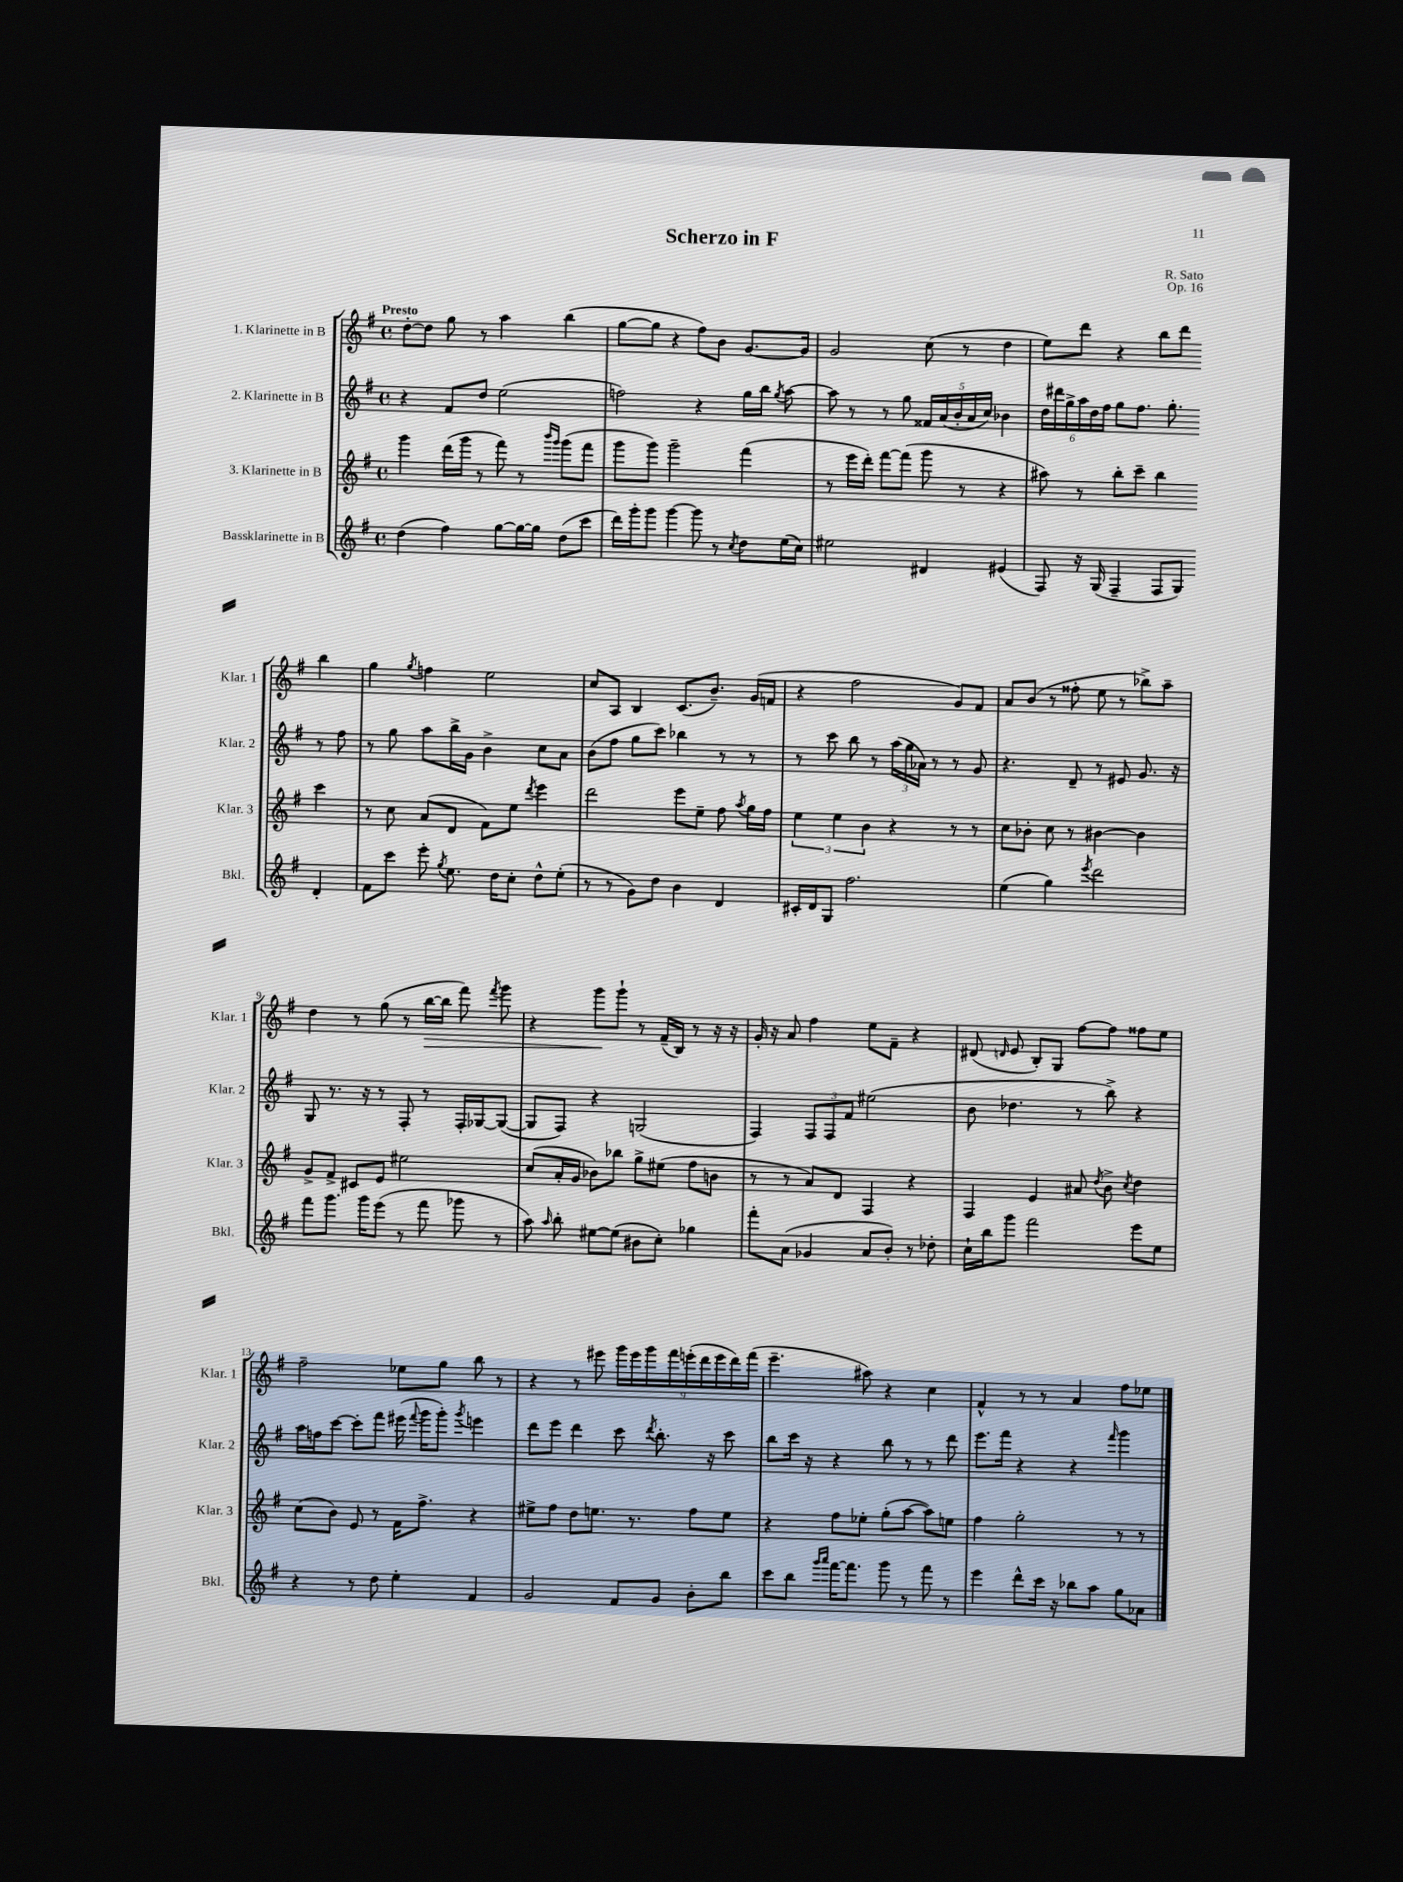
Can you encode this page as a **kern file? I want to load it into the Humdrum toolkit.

**kern	**kern	**kern	**kern
*staff4	*staff3	*staff2	*staff1
*clefG2	*clefG2	*clefG2	*clefG2
*k[f#]	*k[f#]	*k[f#]	*k[f#]
*M4/4	*M4/4	*M4/4	*M4/4
*met(c)	*met(c)	*met(c)	*met(c)
(4dd	4ggg	4r	[8dd'
.	.	.	8dd]
4ff#)	(16ddd	8f#	8gg
.	16ggg	.	.
.	8r	8dd	8r
[8gg	8fff#)	(2ee	4aa
16gg_	8r	.	.
16gg]	.	.	.
.	16qqbbb	.	.
.	16qqggg	.	.
(8dd	(8ggg	.	(4bb
8ccc	8fff#	.	.
=	=	=	=
16ddd)	8ggg	2ff)	[8gg
16ggg'	.	.	.
8ggg	8ggg)	.	8gg]
[4ggg	2ggg~	.	4r
8ggg]	.	4r	8ff#)
8r	.	.	8b
8qcc	.	.	.
8dd	(4fff#	16gg	[8.g
.	.	16bb	.
.	.	8qgg	.
(16ee	.	[8aa	.
16cc)	.	.	16g]
=	=	=	=
2ee#	8r	8aa]	2g
.	16eee	8r	.
.	16ddd')	.	.
.	[8fff#	8r	.
.	(8fff#]	8gg	.
4d#	8ggg	20f##	(8cc
.	.	(20a	.
.	.	20b'	.
.	8r	.	8r
.	.	20a	.
.	.	20cc)	.
(4e#	4r	4b-	4dd
=	=	=	=
8F#)	8aa#)	24dd	8ee)
.	.	24ddd#	.
.	.	24gg^	.
16r	8r	24aa	8ddd
.	.	24dd	.
(16G	.	.	.
.	.	24ff#	.
4F#~	8bb'	8gg	4r
.	8ccc~	8.ff#	.
8F#	4bb	.	8bb
.	.	8.gg'	.
8G)	.	.	8ddd
4d'	4ccc	8r	4bb
.	.	8ff#	.
=	=	=	=
8f#	8r	8r	4gg
8ccc	8cc	8gg	.
.	.	.	8qgg
8eee'	(8a	8aa	4ff
8qgg	.	.	.
8.ee	8d	16bb^	.
.	.	16g	.
.	8f#)	4b^	2ee
16dd	.	.	.
8cc'	8ee	.	.
.	8qddd	.	.
8dd^^	4eee	8cc	.
(8ee'	.	8a	.
=	=	=	=
8r	2ddd	(8b	8cc
8r	.	8ff#	8A
8g)	.	8gg	4B
8dd	.	8ccc)	.
4b	8eee	4bb-	(8.c
.	8ee~	.	.
.	.	.	8.b~)
4d	8ff#	8r	.
.	8qaa	.	.
.	16gg	8r	(16g
.	16ff#	.	16f
=	=	=	=
16c#'	6ee	8r	4r
16d	.	.	.
8G	.	8ccc	.
.	6ee	.	.
2.ff#	.	8bb	2ff#
.	6b	.	.
.	.	8r	.
.	4r	(24aa	.
.	.	24gg	.
.	.	24a-)	.
.	.	8r	.
.	8r	8r	8g)
.	8r	8g	8f#
=	=	=	=
(4ee	8cc	4.r	8a
.	8b-'	.	(8b
4gg)	8cc	.	8r
.	8r	8d~	8ff##'
8qeee	.	.	.
2ddd	[4b#	8r	8ee
.	.	8e#	8r
.	4b#]	8.g	8bb-^)
.	.	.	8aa~
.	.	16r	.
=	=	=	=
8fff#	8g^	8G	4dd
8.ggg	8f#^	8.r	.
.	8c#	.	8r
16ggg	.	16r	.
(8eee	8e	8r	(8gg
8r	2ee#	8F#'	8r
8fff#	.	8r	[16bb
.	.	.	16bb]
8ggg-	.	16F#'	8fff#)
.	.	[16G-	.
.	.	.	8qfff#
8r	.	(8G-_	8ggg
=	=	=	=
8aa)	(8cc	8G-]	4r
16qqaa	.	.	.
8bb'	16a'	8F#)	.
.	16g	.	.
[8ee#	8b-)	4r	8ggg
(8ee#]	8bb-	.	8ggg`
8b#	8gg^	(2G	8r
8cc')	(8ee#	.	(16f#~
.	.	.	16B)
4gg-	8ff#	.	8r
.	8b	.	16r
.	.	.	16r
=	=	=	=
8fff#'	8r	4F#)	16g'
.	.	.	16r
(8a	8r	.	8a
4g-	8a)	12F#	4ff#
.	.	12F#	.
.	8d	.	.
.	.	12f#	.
8a	4F#	(2ee#	8ee
8b')	.	.	8f#~
8r	4r	.	4r
8dd-'	.	.	.
=	=	=	=
16cc`	4F#	8b	(8d#
16bb	.	.	.
.	.	.	16qqd
8ggg	.	4.dd-	8e
2fff#	4e	.	8B')
.	.	.	8G
.	8a#	8r	[8ff#
.	8qdd	.	.
.	8b^	8bb^)	8ff#]
.	8qcc	.	.
8eee	4dd	4r	8ff##
8ee	.	.	8ee
=	=	=	=
4r	(8cc	16aa	2ff#~
.	.	16ff	.
.	8b)	[8ccc	.
8r	8e	8ccc']	.
8dd	8r	8fff#	.
4ee'	16f#	(16eee#	8ee-
.	.	8qqfff#	.
.	8.ff#^	16ggg	.
.	.	8ggg')	8gg
.	.	8qggg	.
4f#	4r	4eee	8bb
.	.	.	8r
=	=	=	=
2g	8ee#^	8ddd	4r
.	8ff#	8eee	.
.	8dd	4ddd	8r
.	8.ee	.	8eee#
8f#	.	8ccc	18ggg
.	.	.	18eee#
.	8.r	.	.
.	.	.	18ggg
.	.	8qddd	.
8g	.	8.bb'	.
.	.	.	18fff#
.	.	.	(18eee'
8b'	8ff#	.	.
.	.	.	18ddd
.	.	16r	.
.	.	.	18eee
8bb	8ee	8ccc	.
.	.	.	18ddd)
.	.	.	(18fff#
=	=	=	=
8ccc	4r	8bb	4.eee~
8bb	.	16ccc	.
.	.	16r	.
16qqggg	.	.	.
16qqaaa	.	.	.
[16fff#	8ff#	4r	.
8.fff#]	.	.	.
.	8ee-'	.	8aa#)
8ggg	(8gg'	8bb	4r
8r	[8aa	8r	.
8fff#	8aa])	8r	4cc
8r	8ee	8ddd	.
=	=	=	=
4eee	4ff#	8.eee	4f#^^
.	.	16fff#	.
8ddd^^	2gg'	4r	8r
16ccc	.	.	8r
16r	.	.	.
8bb-	.	4r	4a
8aa	.	.	.
.	.	16qqfff#	.
8gg	8r	4ggg	8ff#
8a-	8r	.	8ee-
==	==	==	==
*-	*-	*-	*-
